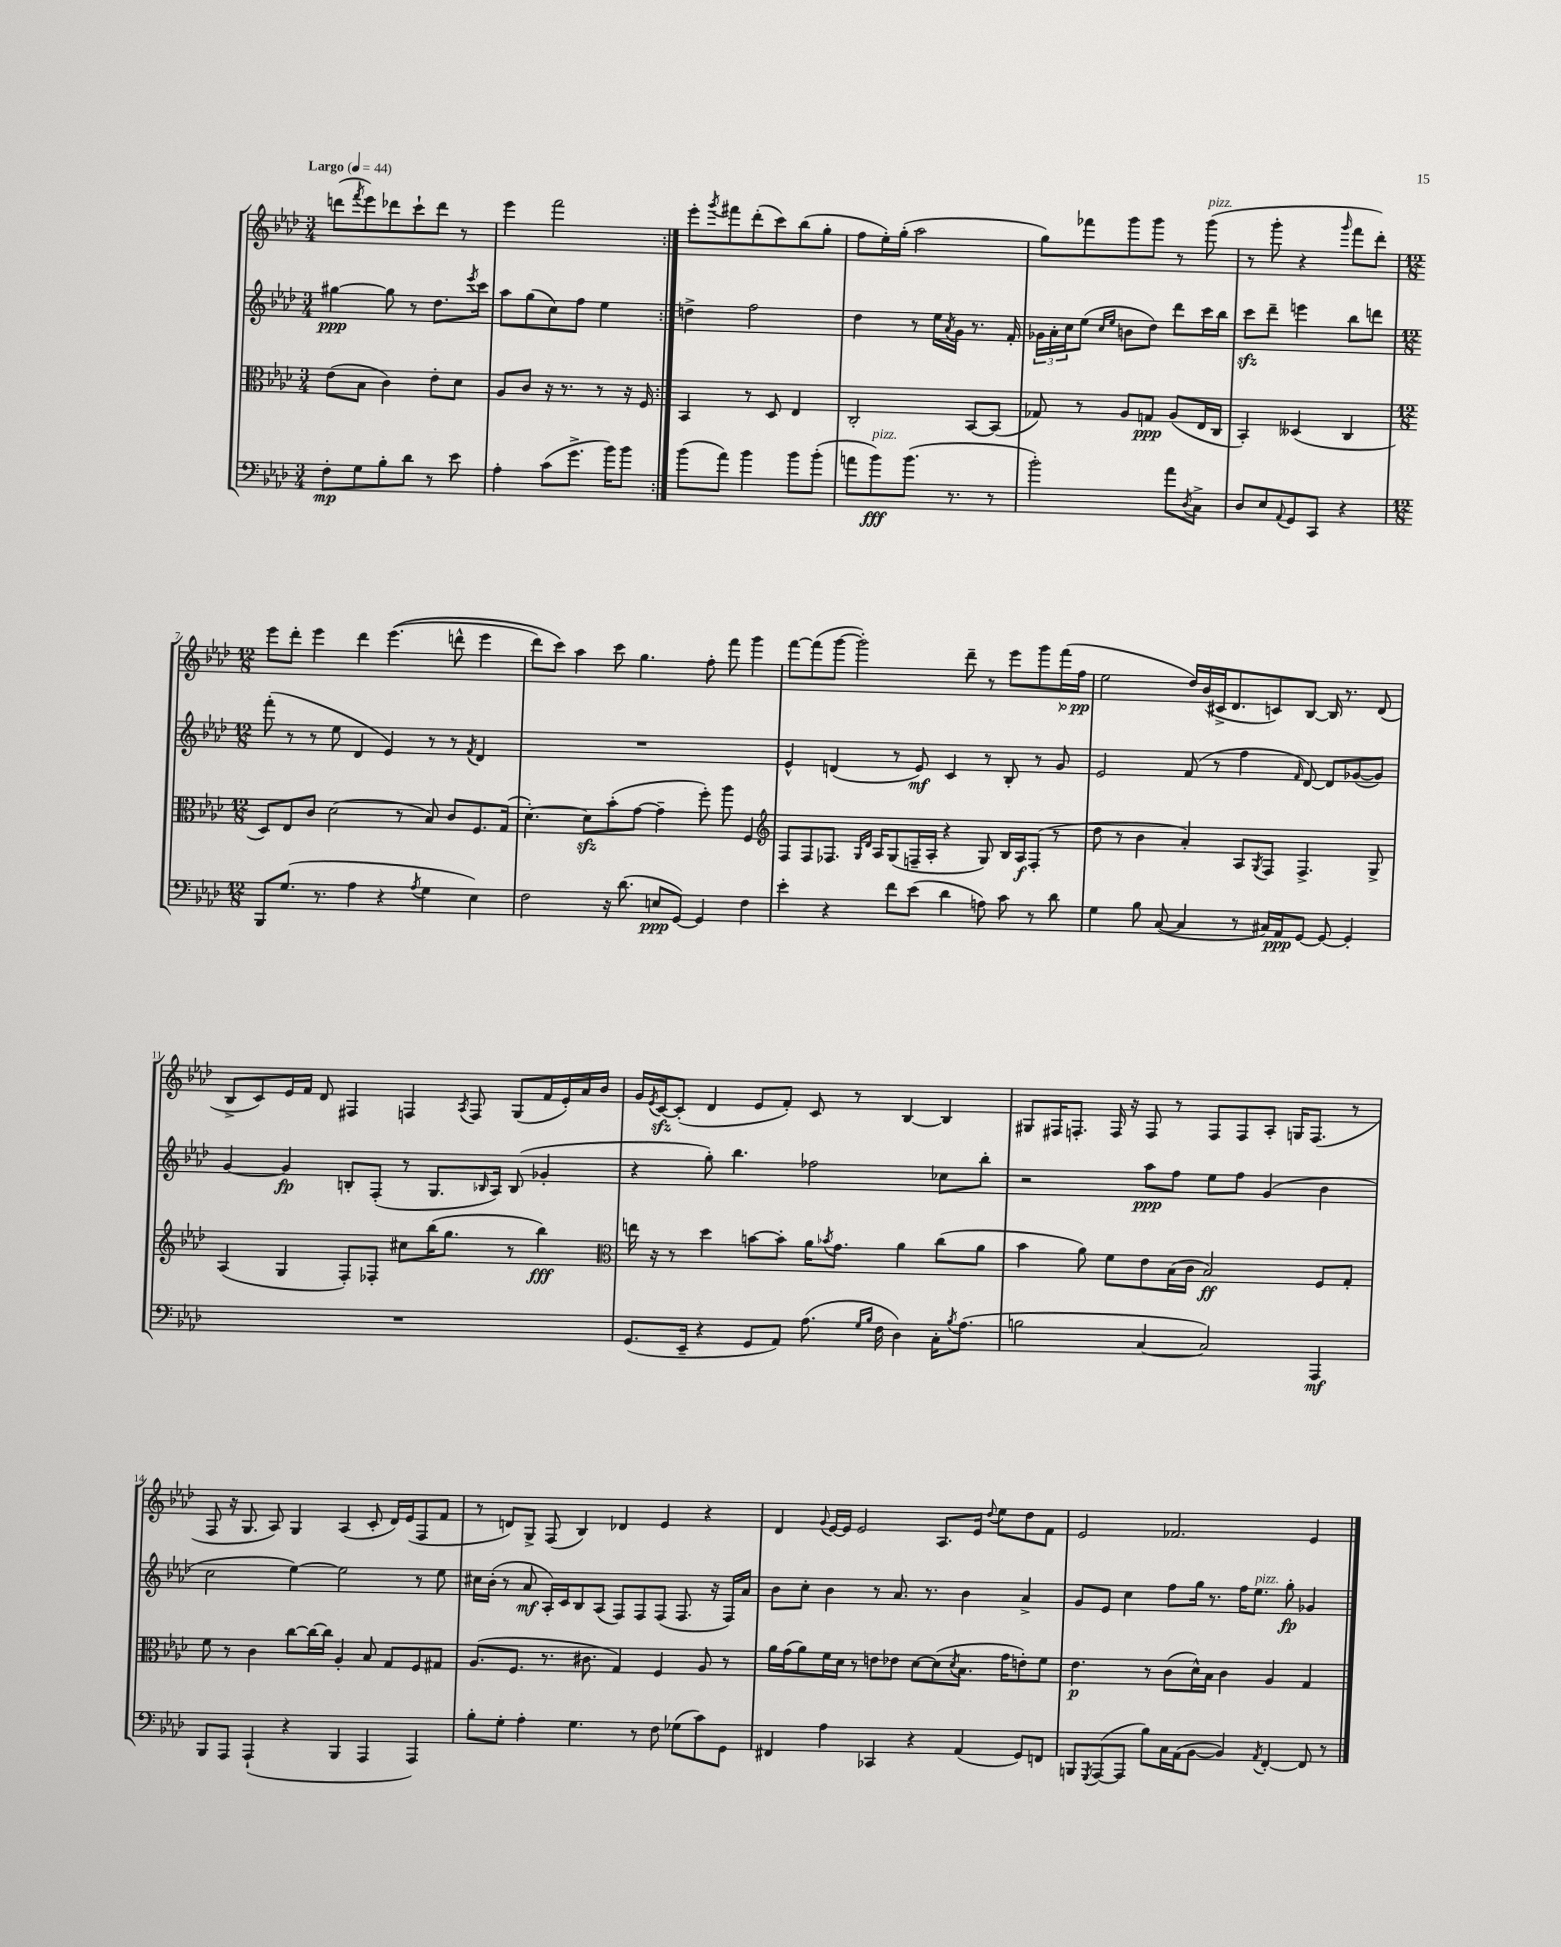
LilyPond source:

<<
\new StaffGroup <<
\new Staff = "s0" {
    \clef treble \key aes \major \numericTimeSignature \time 3/4 \tempo "Largo" 4 = 44
    \repeat volta 2 { d'''8( \acciaccatura { f'''8 } ees'''8) des'''8 c'''8-! des'''8 r8 |
    ees'''4 f'''2 | }
    ees'''8-. \acciaccatura { g'''8 } fis'''8 des'''8-.( c'''8) bes''8( g''8-. |
    f''8 ees''16-.) g''16-.( aes''2 |
    g''8) fes'''8 g'''8 g'''8 r8 g'''8^\markup { \italic "pizz." }( |
    r8 g'''8-. r4 \grace { g'''16 } f'''8 des'''8-.) |
    \numericTimeSignature \time 12/8 ees'''8 des'''8-. ees'''4 des'''4 ees'''4.(\( d'''8-^ ees'''4 |
    des'''8) c'''8\) aes''4 c'''8 g''4. f''8-. f'''8 g'''4 |
    f'''8~ f'''8( g'''8~ g'''2-.) des'''8-- r8 ees'''8 g'''8 \once \override Hairpin.circled-tip = ##t f'''16\>( f''16\pp\! |
    ees''2 des''16) bes'16( cis'16-> des'8. c'8) bes8~ bes16 r8. des'8( |
    bes8-> c'8) ees'16 f'16 des'8 fis4 f4 \acciaccatura { aes8 } f8 g8( f'16 ees'16-.) aes'16 bes'16 |
    g'16 \acciaccatura { ees'8 } c'16~\sfz c'8-.( des'4 ees'8 f'8-.) c'8 r8 bes4~ bes4 |
    gis8 fis16 f8.-. f16 r16 f8 r8 f8 f8 aes8-. g16 f8.( r8 |
    f8 r16 g8. aes8) g4 aes4( c'8-. des'16) ees'16( f8 f'8 |
    r8 d'8) g8-> f8( bes4) des'4 ees'4 r4 |
    des'4 \appoggiatura { g'8 } ees'16~ ees'16 ees'2 aes8. ees'16 \appoggiatura { des''8 } ees''8 des''8 f'8 |
    ees'2 fes'2. ees'4 \bar "|." |
}
\new Staff = "s1" {
    \clef treble \key aes \major \numericTimeSignature \time 3/4
    \repeat volta 2 { gis''4~\ppp gis''8 r8 des''8. \acciaccatura { ees'''8 } c'''16 |
    aes''8 g''8( c''8) f''8 ees''4 | }
    d''4-> f''2 |
    des''4 r8 ees''16 \acciaccatura { aes'8 } g'16 r8. f'16-. |
    \tuplet 3/2 { ges'16 aes'16-. c''16 } ees''8( \grace { c''16 ees''16 } b'8 des''8) des'''8 c'''16 bes''16 |
    c'''8\sfz des'''8-- e'''4 bes''8 d'''8 |
    \numericTimeSignature \time 12/8 f'''8-.( r8 r8 ees''8 des'4 ees'4) r8 r8 \acciaccatura { f'8 } des'4 |
    R1. |
    ees'4-^ d'4( r8 ees'8\mf) c'4 r8 bes8-. r8 g'8 |
    ees'2 f'8( r8 f''4 \grace { f'16 } des'8~) des'8 ges'8~( ges'8) |
    g'4~ g'4\fp b8-. f8-.( r8 g8. \grace { bes16 } aes16) bes8( ges'4-. |
    r4 g''8-.) bes''4. fes''2 ces''8 bes''8-. |
    r2 aes''8\ppp f''8 ees''8 f''8 g'4( bes'4 |
    c''2 ees''4~) ees''2 r8 ees''8 |
    cis''16 bes'16-.( r8 aes'8\mf aes16-.) c'16 bes8 aes8( f8) f8 f8( f8. r16 f16) aes'16 |
    bes'8 c''8-. bes'4 r8 aes'8. r8. bes'4 aes'4-> |
    g'8 ees'8 c''4 f''8 g''16 r8. f''16 ees''8.^\markup { \italic "pizz." } g''8-.\fp ges'4 \bar "|." |
}
\new Staff = "s2" {
    \clef alto \key aes \major \numericTimeSignature \time 3/4
    \repeat volta 2 { ees'8( bes8 c'4) ees'8-. des'8 |
    aes8 c'8 r16 r8. r8 r16 f16 | }
    bes,4 r8 des8 ees4 |
    c2-. bes,8~ bes,8( |
    ges8) r8 aes8 g8\ppp aes8( ees16 c16 |
    bes,4-.) deses4( c4 |
    \numericTimeSignature \time 12/8 des8) ees8 c'8 des'2( r8 bes8) c'8 f8. g16( |
    des'4.~-.) des'8\sfz bes'8-.( g'8~ g'4-- f''8-.) aes''8 f4 |
    \clef treble f8 f8 fes8. \grace { g16 des'16 } aes16 g8( f16-- aes16-. r4 g8) bes16 aes16\f f8-.( r8 |
    des''8 r8 bes'4 aes'4-.) aes8 \acciaccatura { g8 } f8 f4.-> g8-> |
    aes4( g4 f8-.) fes8-. cis''8 bes''16( g''8. r8 bes''4\fff) |
    \clef alto e''16 r16 r8 des''4 b'8~ b'8-. aes'16 \acciaccatura { bes'8 } g'8. aes'4 c''8( aes'8 |
    bes'4 aes'8) f'8 ees'8 bes16( c'16 bes2\ff) f8 g8-. |
    f'8 r8 c'4 c''8~ c''16~ c''16 aes4-. bes8 g8 f8 gis8 |
    aes8.( f8. r8. cis'8. g4) f4 aes8 r8 |
    aes'16 g'16( aes'8) f'16 des'16 r8 e'8 ees'8 des'8~ des'8( \acciaccatura { des'8 } bes8. g'16 e'8-.) f'8 |
    ees'4.\p r8 c'8( des'16-^) bes16 c'4 aes4 g4 \bar "|." |
}
\new Staff = "s3" {
    \clef bass \key aes \major \numericTimeSignature \time 3/4
    \repeat volta 2 { f8-.\mp g8 bes8-. des'8 r8 ees'8 |
    aes4-. c'8( g'8.-> bes'16) bes'8 | }
    bes'8( aes'8) bes'4 bes'8 bes'8-.( |
    a'8 bes'8\fff^\markup { \italic "pizz." }) bes'8.( r8. r8 |
    bes'2-.) aes'8 \acciaccatura { des8 } c8-> |
    des8 ees8 \appoggiatura { aes,8 } g,8 c,8 r4 |
    \numericTimeSignature \time 12/8 bes,,8 g8.( r8. aes4 r4 \acciaccatura { aes8 } g4 ees4) |
    f2 r16 des'8.( e8\ppp g,8~) g,4 f4 |
    ees'4-. r4 f'8 ees'8( des'4 a8) c'8 r8 des'8 |
    g4 bes8 c8~( c4 r8 cis16) aes,16\ppp g,8~ g,8~ g,4-. |
    R1. |
    g,8.( ees,16-- r4 g,8 aes,8) aes8.( \grace { g16 bes16 } f16 des4) c16-. \acciaccatura { bes8 } aes8.( |
    b2 c4~ c2) aes,,4\mf |
    bes,,8 aes,,8 aes,,4-!( r4 bes,,4 aes,,4 aes,,4) |
    bes8-. g8-. aes4-. g4. r8 f8 ges8( c'8) g,8 |
    fis,4 aes4 ces,4 r4 aes,4( g,8) f,8 |
    b,,8 \acciaccatura { g,,8 } aes,,8~( aes,,8 bes8) c16 aes,16( bes,8~ bes,4) \acciaccatura { aes,8 } f,4~-. f,8 r8 \bar "|." |
}
>>
>>
